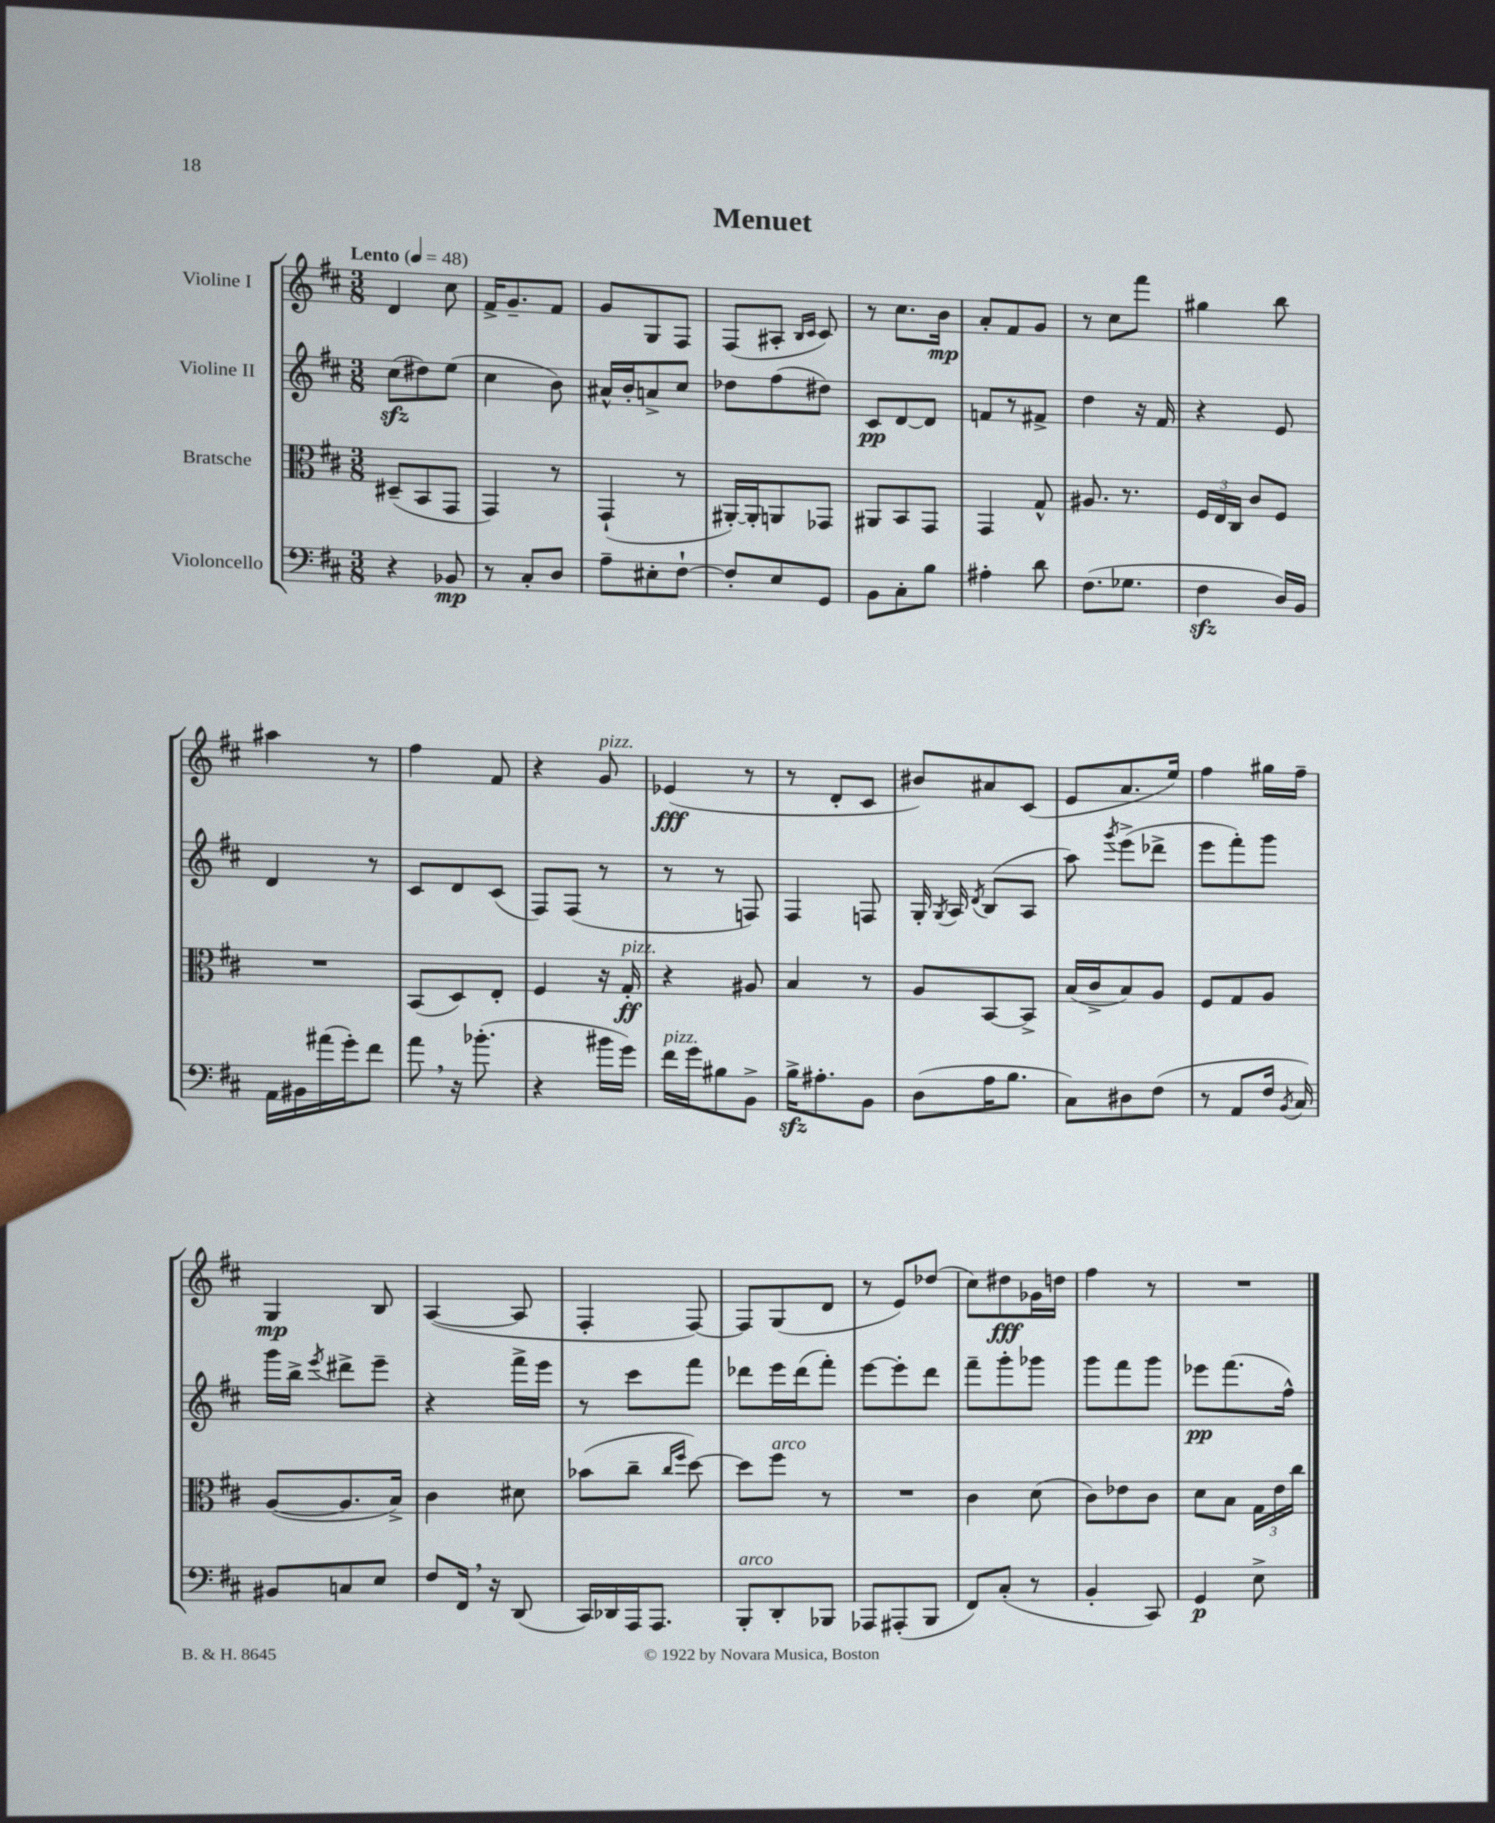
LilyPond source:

\header { title = "Menuet" }
<<
\new StaffGroup <<
\new Staff = "s0" \with { instrumentName = "Violine I" } {
    \clef treble \key d \major \numericTimeSignature \time 3/8 \tempo "Lento" 4 = 48
    \autoBeamOff d'4 cis''8 |
    fis'16[-> g'8.-- fis'8] |
    g'8[ g8 fis8] |
    fis8[( ais8]-. \grace { b16[ cis'16] } cis'8) |
    r8 cis''8.[ b'16]\mp |
    a'8[-. fis'8 g'8] |
    r8 cis''8[ fis'''8] |
    gis''4 b''8 |
    ais''4 r8 |
    fis''4 fis'8 |
    r4 g'8^\markup { \italic "pizz." } |
    ees'4\fff( r8 |
    r8 d'8[-. cis'8] |
    bis'8[) ais'8 cis'8]( |
    e'8[ a'8. e''16]) |
    fis''4 gis''16[ fis''16]-- |
    g4\mp b8 |
    a4~( a8 |
    fis4-. fis8~) |
    fis8[ g8( d'8] |
    r8 e'8[) des''8]( |
    cis''8[) dis''8\fff ges'16 d''16] |
    fis''4 r8 |
    R4. \bar "|." |
}
\new Staff = "s1" \with { instrumentName = "Violine II" } {
    \clef treble \key d \major \numericTimeSignature \time 3/8
    \autoBeamOff cis''8[\sfz( dis''8) e''8]( |
    cis''4 b'8) |
    ais'16[-^ b'16-. a'8-> cis''8] |
    des''8[ fis''8( dis''8]) |
    cis'8[\pp d'8~ d'8] |
    f'8[ r8 fis'8]-> |
    d''4 r16 fis'16 |
    r4 e'8 |
    d'4 r8 |
    cis'8[ d'8 cis'8]( |
    fis8[) fis8]( r8 |
    r8 r8 f8) |
    fis4 f8 |
    g16-. \acciaccatura { g8 } a16 \acciaccatura { d'8 } b8[( a8] |
    a''8) \acciaccatura { g'''8 } e'''8[->( des'''8]-> |
    e'''8[ fis'''8-.) g'''8] |
    g'''16[ b''16]-> \acciaccatura { e'''8 } dis'''8[-> e'''8]-- |
    r4 fis'''16[-> e'''16] |
    r8 cis'''8[ fis'''8] |
    des'''8[ e'''16 des'''16( fis'''8]-.) |
    e'''8[~ e'''8-. d'''8] |
    fis'''8[-- g'''8-. ges'''8] |
    g'''8[ fis'''8 g'''8] |
    ees'''8[\pp fis'''8.( fis''16]-^) \bar "|." |
}
\new Staff = "s2" \with { instrumentName = "Bratsche" } {
    \clef alto \key d \major \numericTimeSignature \time 3/8
    \autoBeamOff dis8[--( b,8 g,8] |
    g,4) r8 |
    g,4-!( r8 |
    ais,16[~-.) ais,16-. a,8 ges,8] |
    ais,8[ b,8 g,8] |
    g,4 g8-^ |
    ais8. r8. |
    \tuplet 3/2 { fis16[ e16 cis16] } cis'8[ fis8] |
    R4. |
    b,8[( d8) e8]-. |
    fis4 r16 g16-.\ff^\markup { \italic "pizz." } |
    r4 ais8 |
    b4 r8 |
    a8[ b,8~ b,8]-> |
    b16[( cis'16-> b8) a8] |
    fis8[ g8 a8] |
    a8[~( a8. b16]->) |
    cis'4 dis'8 |
    bes'8[( cis''8]-- \grace { cis''16[ fis''16] } d''8~) |
    d''8[ fis''8]^\markup { \italic "arco" } r8 |
    R4. |
    cis'4 d'8( |
    cis'8[) ees'8 cis'8] |
    d'8[ b8] \tuplet 3/2 { g16[ e'16 cis''16] } \bar "|." |
}
\new Staff = "s3" \with { instrumentName = "Violoncello" } {
    \clef bass \key d \major \numericTimeSignature \time 3/8
    \autoBeamOff r4 bes,8\mp |
    r8 cis8[-. d8] |
    a8[-- eis8-. fis8]~-! |
    fis8[-. e8 g,8] |
    b,8[ cis8-. b8] |
    ais4-. d'8 |
    fis8.[( ges8.] |
    fis4\sfz d16[) b,16] |
    a,16[ bis,16 ais'16( g'16-.) fis'8] |
    a'8 \breathe r16 bes'8.-.( |
    r4 bis'16[ g'16]) |
    fis'16[^\markup { \italic "pizz." } g'16 bis8 b,8]-> |
    b16[->\sfz ais8.-. b,8] |
    d8[( a16 b8.] |
    cis8[) dis8 fis8]( |
    r8 a,8[ fis16] \acciaccatura { b,8 } cis16) |
    bis,8[ c8 e8] |
    fis8[ fis,16] \breathe r16 d,8( |
    cis,16[) des,16 a,,16 a,,8.] |
    b,,8[-.^\markup { \italic "arco" } d,8-. bes,,8] |
    aes,,8[ ais,,8-.( b,,8] |
    fis,8[) cis8]-.( r8 |
    b,4-. cis,8) |
    g,4\p e8-> \bar "|." |
}
>>
>>
\layout { \context { \Score \remove "Bar_number_engraver" } }
